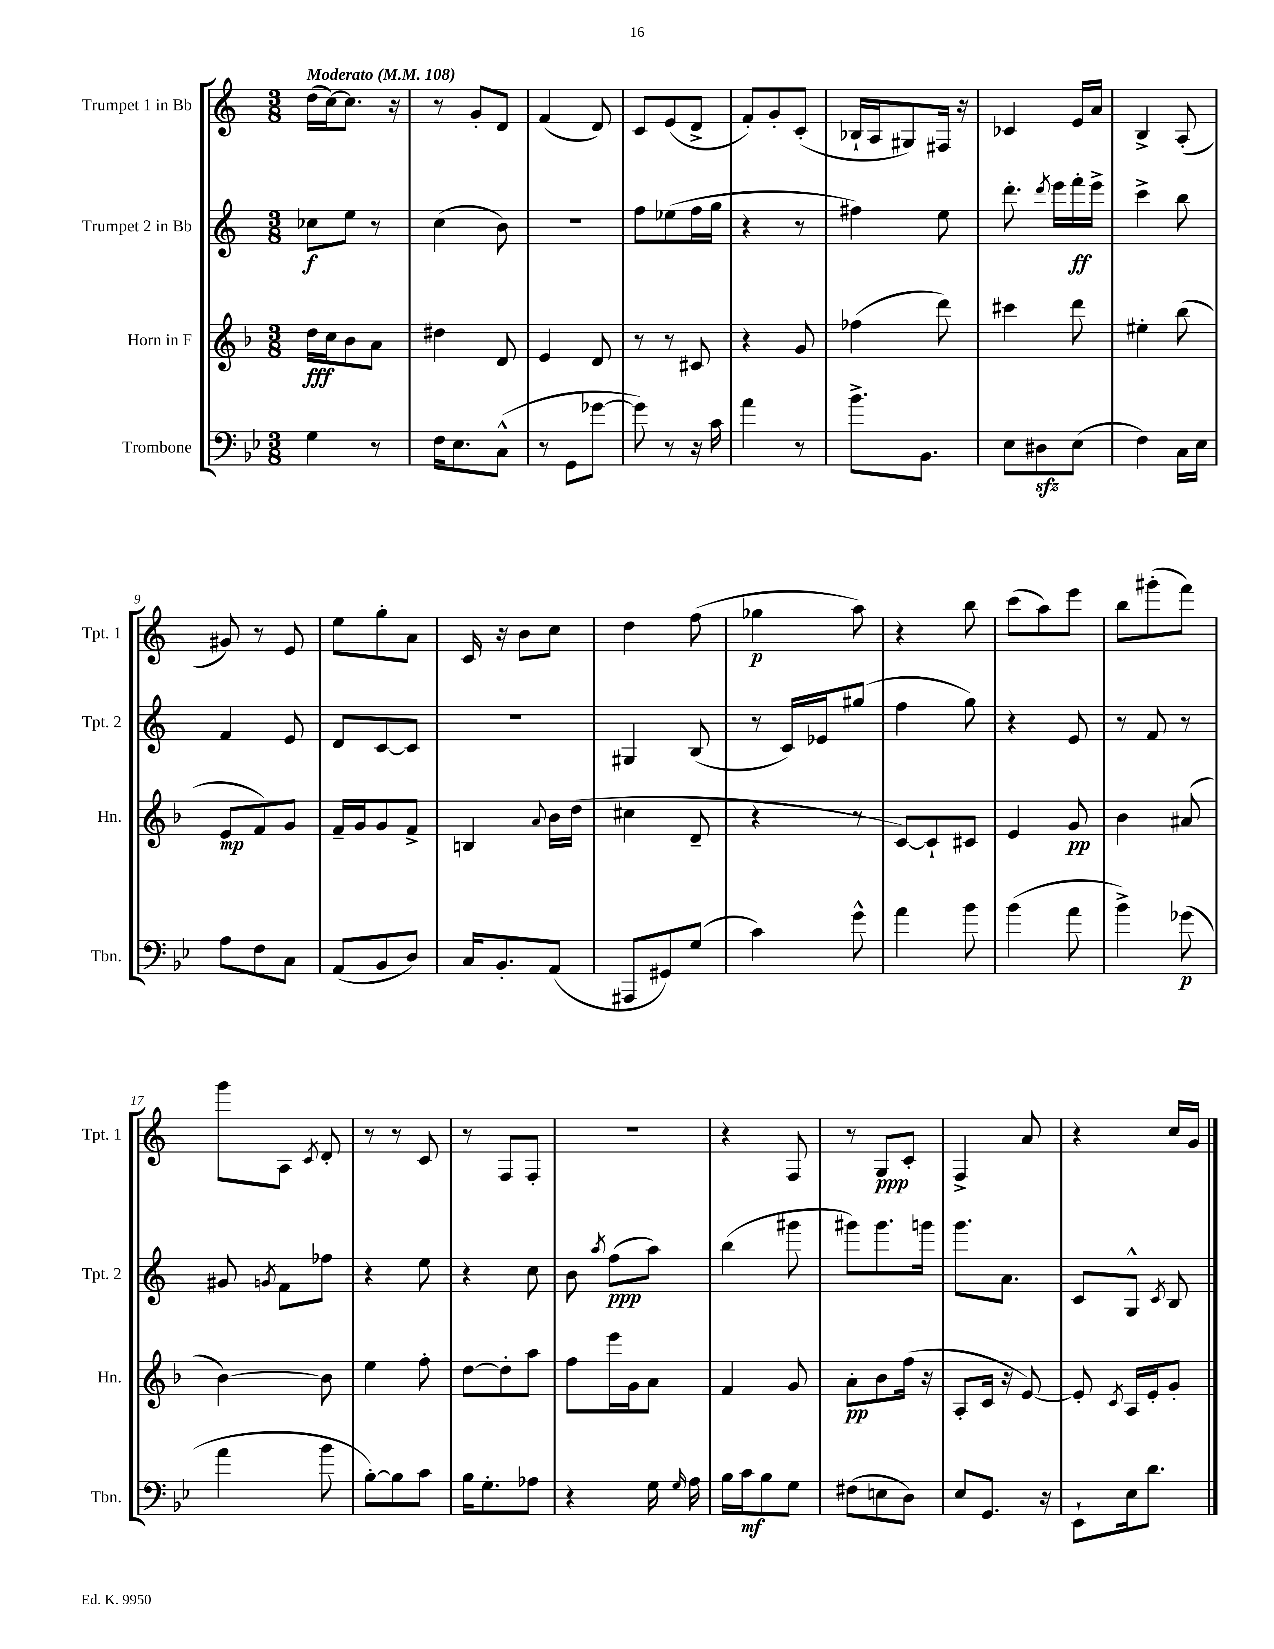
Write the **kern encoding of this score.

**kern	**kern	**kern	**kern
*staff4	*staff3	*staff2	*staff1
*clefF4	*clefG2	*clefG2	*clefG2
*k[b-e-]	*k[b-]	*k[]	*k[]
*M3/8	*M3/8	*M3/8	*M3/8
*MM108	*MM108	*MM108	*MM108
4G	16dd	8cc-	(16dd
.	16cc	.	[16cc)
.	8b-	8ee	8.cc]
8r	8a	8r	.
.	.	.	16r
=	=	=	=
16F	4dd#	(4cc	8r
8.E-	.	.	.
.	.	.	8g'
(8C^^	8d	8b)	8d
=	=	=	=
8r	4e	4.r	(4f
8GG	.	.	.
[8g-	8d	.	8d)
=	=	=	=
8g-])	8r	8ff	8c
8r	8r	(8ee-	(8e
16r	8c#	16ff	8d^
16c	.	16gg	.
=	=	=	=
4a	4r	4r	8f')
.	.	.	8g'
8r	8g	8r	(8c'
=	=	=	=
8.b-^	(4ff-	4ff#)	16B-`
.	.	.	16A
.	.	.	8G#)
8.BB-	.	.	.
.	8ddd)	8ee	16F#
.	.	.	16r
=	=	=	=
8E-	4ccc#	8.ddd'	4c-
8D#	.	.	.
.	.	8qddd	.
.	.	16eee	.
(8E-	8ddd	16fff'	16e
.	.	16eee^	16a
=	=	=	=
4F)	4ee#'	4ccc^	4B^
16C	(8bb-	8bb	(8A'
16E-	.	.	.
=	=	=	=
8A	8e	4f	8g#)
8F	8f)	.	8r
8C	8g	8e	8e
=	=	=	=
(8AA	16f~	8d	8ee
.	16g	.	.
8BB-	8g	[8c	8gg'
8D)	8f^	8c]	8a
=	=	=	=
16C	4B	4.r	16c
8.BB-'	.	.	16r
.	.	.	8b
.	8qqa	.	.
(8AA	16b-	.	8cc
.	(16dd	.	.
=	=	=	=
8AAA#	4cc#	4G#	4dd
8GG#)	.	.	.
(8G	8d~	(8B	(8ff
=	=	=	=
4c)	4r	8r	4gg-
.	.	16c)	.
.	.	16e-	.
8g^^	8r	(8gg#	8aa)
=	=	=	=
4a	[8c)	4ff	4r
.	8c`]	.	.
8b-	8c#	8gg)	8bb
=	=	=	=
(4b-	4e	4r	(8ccc
.	.	.	8aa)
8a	8g	8e	8eee
=	=	=	=
4b-^)	4b-	8r	8bb
.	.	8f	(8ggg#'
(8g-	(8a#	8r	8fff)
=	=	=	=
4a	[4b-)	8g#	8ggg
.	.	8qg	.
.	.	8f	8A
.	.	.	8qc
8b-	8b-]	8ff-	8d'
=	=	=	=
[8B-')	4ee	4r	8r
8B-]	.	.	8r
8c	8ff'	8ee	8c
=	=	=	=
16B-	[8dd	4r	8r
8.G'	.	.	.
.	8dd']	.	8F
8A-	8aa	8cc	8F'
=	=	=	=
4r	8ff	8b	4.r
.	.	8qaa	.
.	16eee	(8ff	.
.	16g	.	.
16G	8a	8aa)	.
16qqG	.	.	.
16A	.	.	.
=	=	=	=
16B-	4f	(4bb	4r
16c	.	.	.
8B-	.	.	.
8G	8g	8ggg#	8F
=	=	=	=
(8F#	8a'	8ggg#)	8r
8E	8b-	8.ggg#	8G
8D)	(16ff	.	8c'
.	16r	16ggg	.
=	=	=	=
8E-	8A'	8.ggg	4F^
8.GG	16c	.	.
.	16r	8.a	.
.	[8e)	.	8a
16r	.	.	.
=	=	=	=
8EE-`	8e']	8c	4r
.	8qc	.	.
16E-	16A	8G^^	.
8.d	16e'	.	.
.	.	8qc	.
.	8g'	8B	16cc
.	.	.	16g
==	==	==	==
*-	*-	*-	*-
